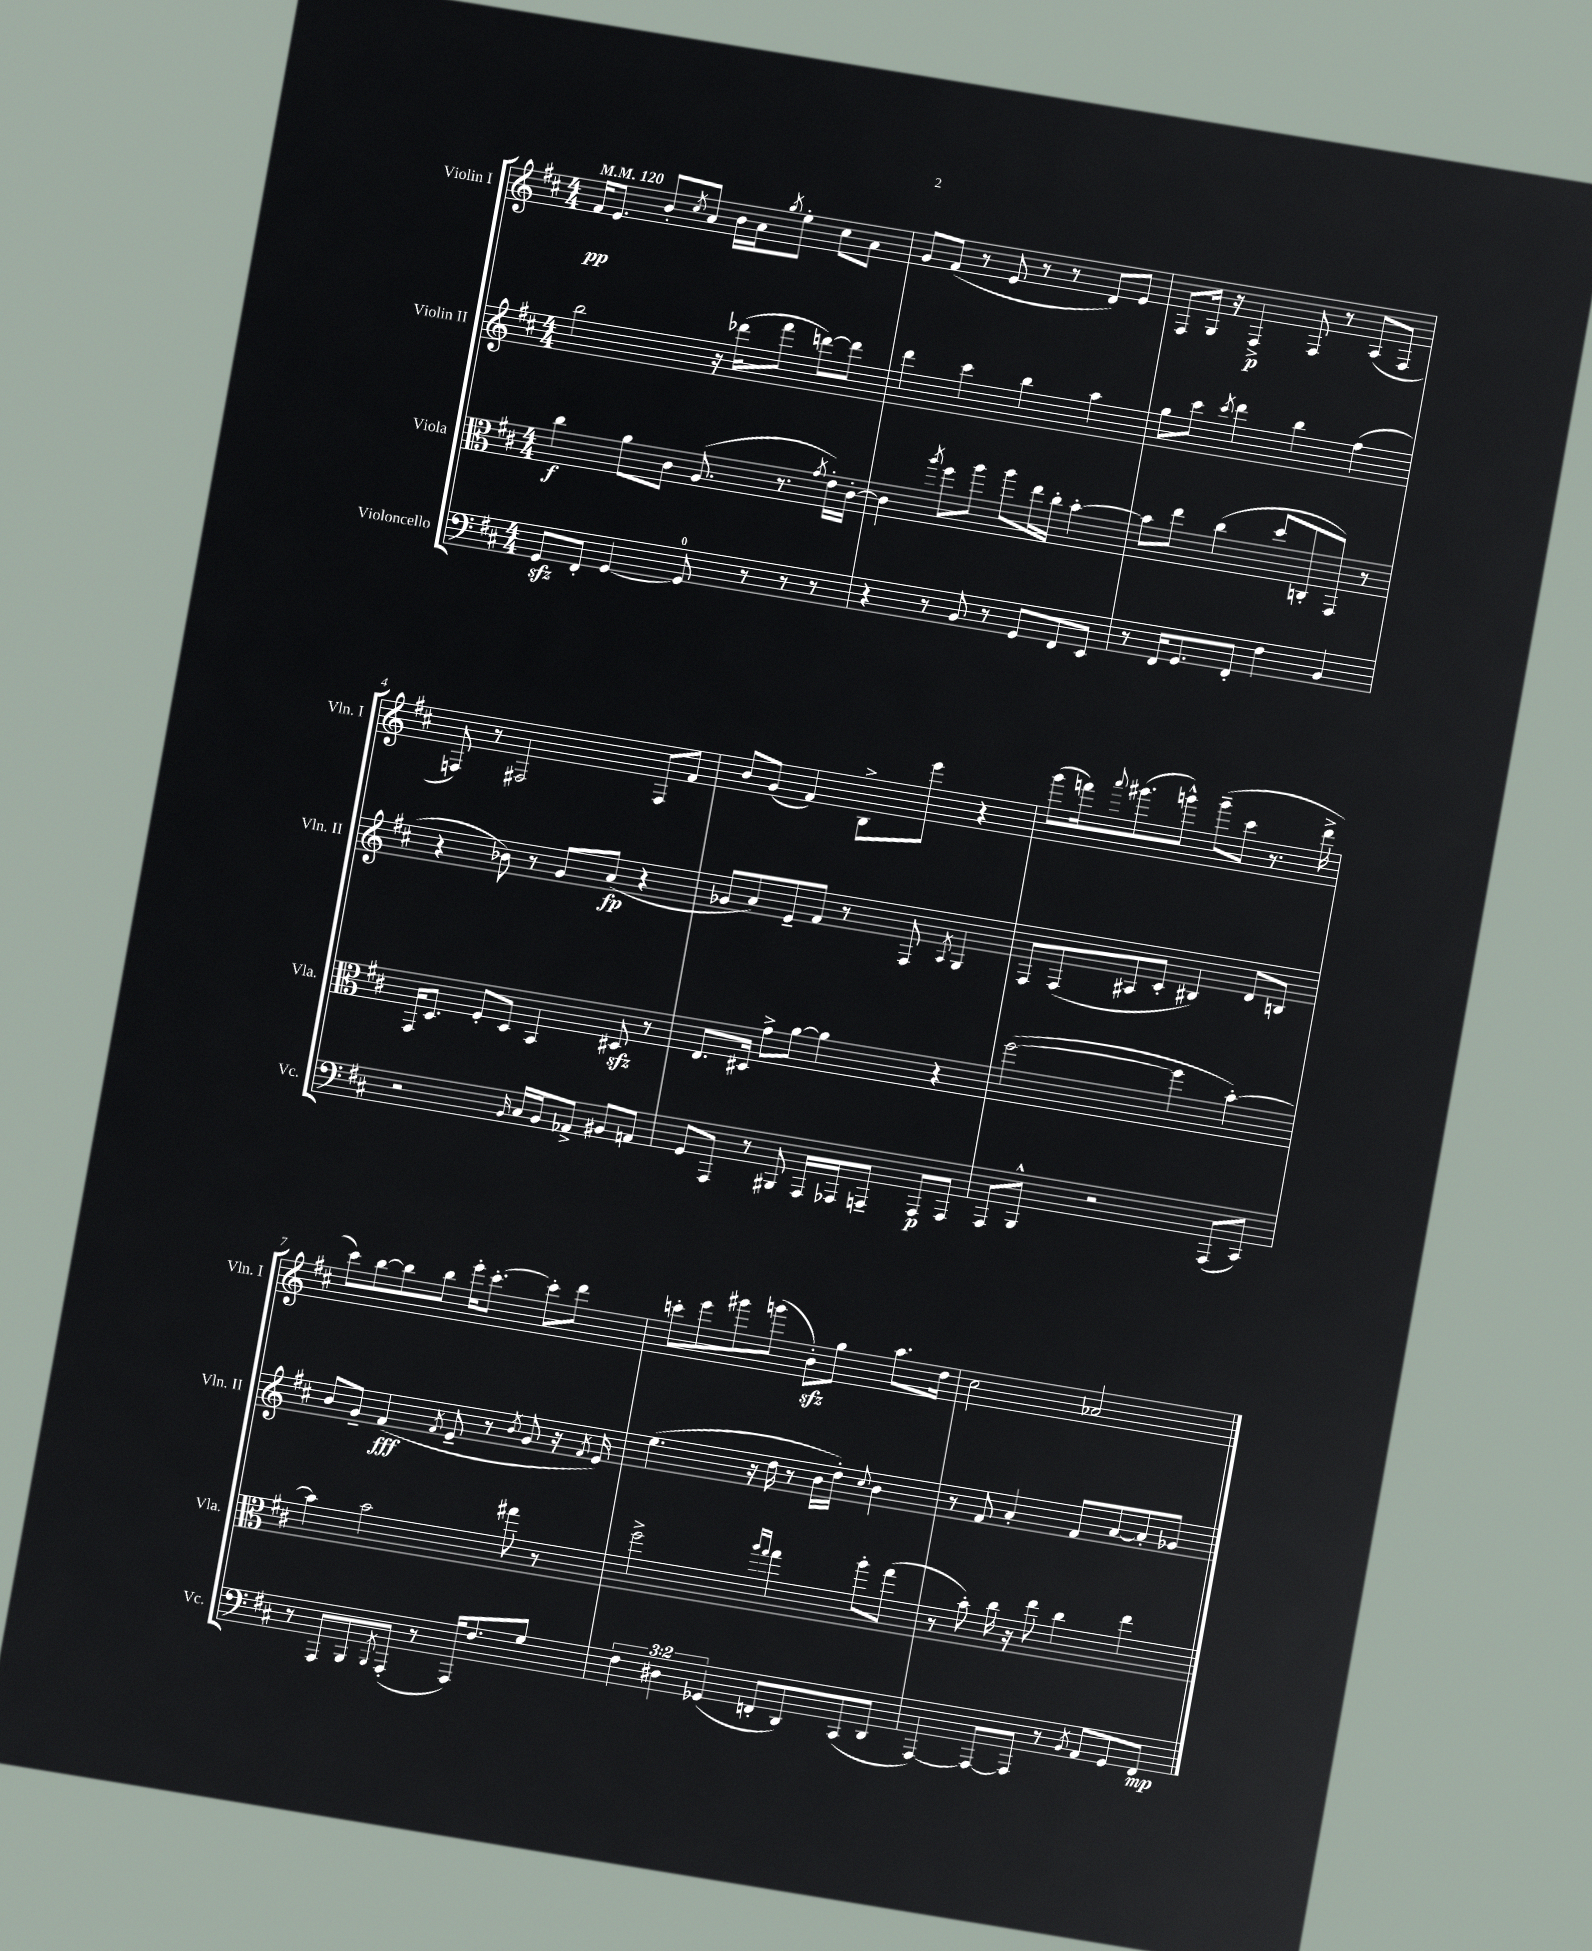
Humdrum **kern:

**kern	**kern	**kern	**kern
*staff4	*staff3	*staff2	*staff1
*clefF4	*clefC3	*clefG2	*clefG2
*k[f#c#]	*k[f#c#]	*k[f#c#]	*k[f#c#]
*M4/4	*M4/4	*M4/4	*M4/4
*MM120	*MM120	*MM120	*MM120
8GG	4cc#	2bb	16f#
.	.	.	8.e
8FF#'	.	.	.
[4GG	8a	.	8b'
.	.	.	8qcc#
.	8c#	.	8a
8GG]	(8.A	16r	16b
.	.	(16ddd-	16a
.	.	.	8qgg
8r	.	8fff#	8ee'
.	8.r	.	.
8r	.	[8ddd)	8cc#
.	8qg	.	.
8r	16e')	8ddd]	8a
.	[16c#'	.	.
=	=	=	=
4r	4c#]	4ddd	8g
.	.	.	(8f#
.	8qaa	.	.
8r	8ff#	4ccc#	8r
8BB	8aa	.	8e
8r	8aa	4bb	8r
8GG	16ee	.	8r
.	16cc#'	.	.
8FF#	[4b'	4aa	8d)
8EE	.	.	8e
=	=	=	=
8r	8b]	8gg	8F#
16FF#	8ee	8ccc#	16G
8.GG	.	.	16r
.	.	8qccc#	.
.	(4cc#	4ddd	4F#^
8FF#'	.	.	.
4F#	8dd	4bb	8F#
.	8C'	.	8r
4BB	8GG)	(4ff#	(8A
.	8r	.	8F#
=	=	=	=
2r	16GG	4r	8F)
.	8.D	.	.
.	.	.	8r
.	8F#'	8b-)	2F#
.	8D	8r	.
16qqBB	.	.	.
16C#	4BB	8g	.
16BB	.	.	.
8AA-^	.	(8a	.
8BB#	8D#	4r	8F#
8AA	8r	.	8f#
=	=	=	=
8GG	8.E	8g-	8b
8AAA	.	8a)	(8g
.	16D#	.	.
8r	8g^	8e~	4f#)
8BBB#	[8a	8f#	.
16AAA	4a]	8r	8B^
16AAA-	.	.	.
8AAA~	.	8F#	8eee
.	.	8qA	.
8AAA	4r	4G	4r
8AAA	.	.	.
=	=	=	=
8AAA	([2ff#	8F#	(8ggg
8BBB^^	.	(8F#	16fff)
.	.	.	8qqaaa
.	.	.	(8.ggg#
2r	.	8A#	.
.	.	8c#'	8ggg^^)
.	4ff#]	4B#)	(8ggg~
.	.	.	8ccc#
(8AAA	[4b')	8d	8.r
8CC#)	.	8B	.
.	.	.	16ddd^
=	=	=	=
8r	4b]	8b	8ccc#)
8AAA	.	8g~	[8bb
8BBB	2b	(4f#	8bb]
8qBBB	.	.	.
(8AAA'	.	.	8bb
.	.	8qf#	.
8r	.	8e~	16eee'
.	.	.	[8.ccc#'
16AAA)	.	8r	.
8.F#	.	.	.
.	.	8qb	.
.	8gg#	8g	8ccc#']
8G	8r	16r	8ddd
.	.	8qf#	.
.	.	16e)	.
=	=	=	=
6F#	2ff#^	(4.ee	8ccc'
.	.	.	8eee
6D#	.	.	.
.	.	.	8ggg#
(6GG-	.	.	.
.	.	16r	(8ggg
.	.	16dd	.
.	16qqaa	.	.
.	16qqgg	.	.
8FF'	4gg	8r	8b')
8DD)	.	16b	8gg
.	.	16dd')	.
.	.	8qqcc#	.
(8CC#	8aa'	4b	8.aa
8DD	(8gg	.	.
.	.	.	16dd
=	=	=	=
[4AAA)	8r	8r	2cc#
.	8b')	8f#	.
8AAA_	16cc#	4a'	.
.	16r	.	.
8AAA]	8ee	.	.
8r	4cc#	8f#	2a-
8qBB	.	.	.
8AA	.	[8a	.
8GG	4ee	8a']	.
8FF#	.	8g-	.
==	==	==	==
*-	*-	*-	*-
